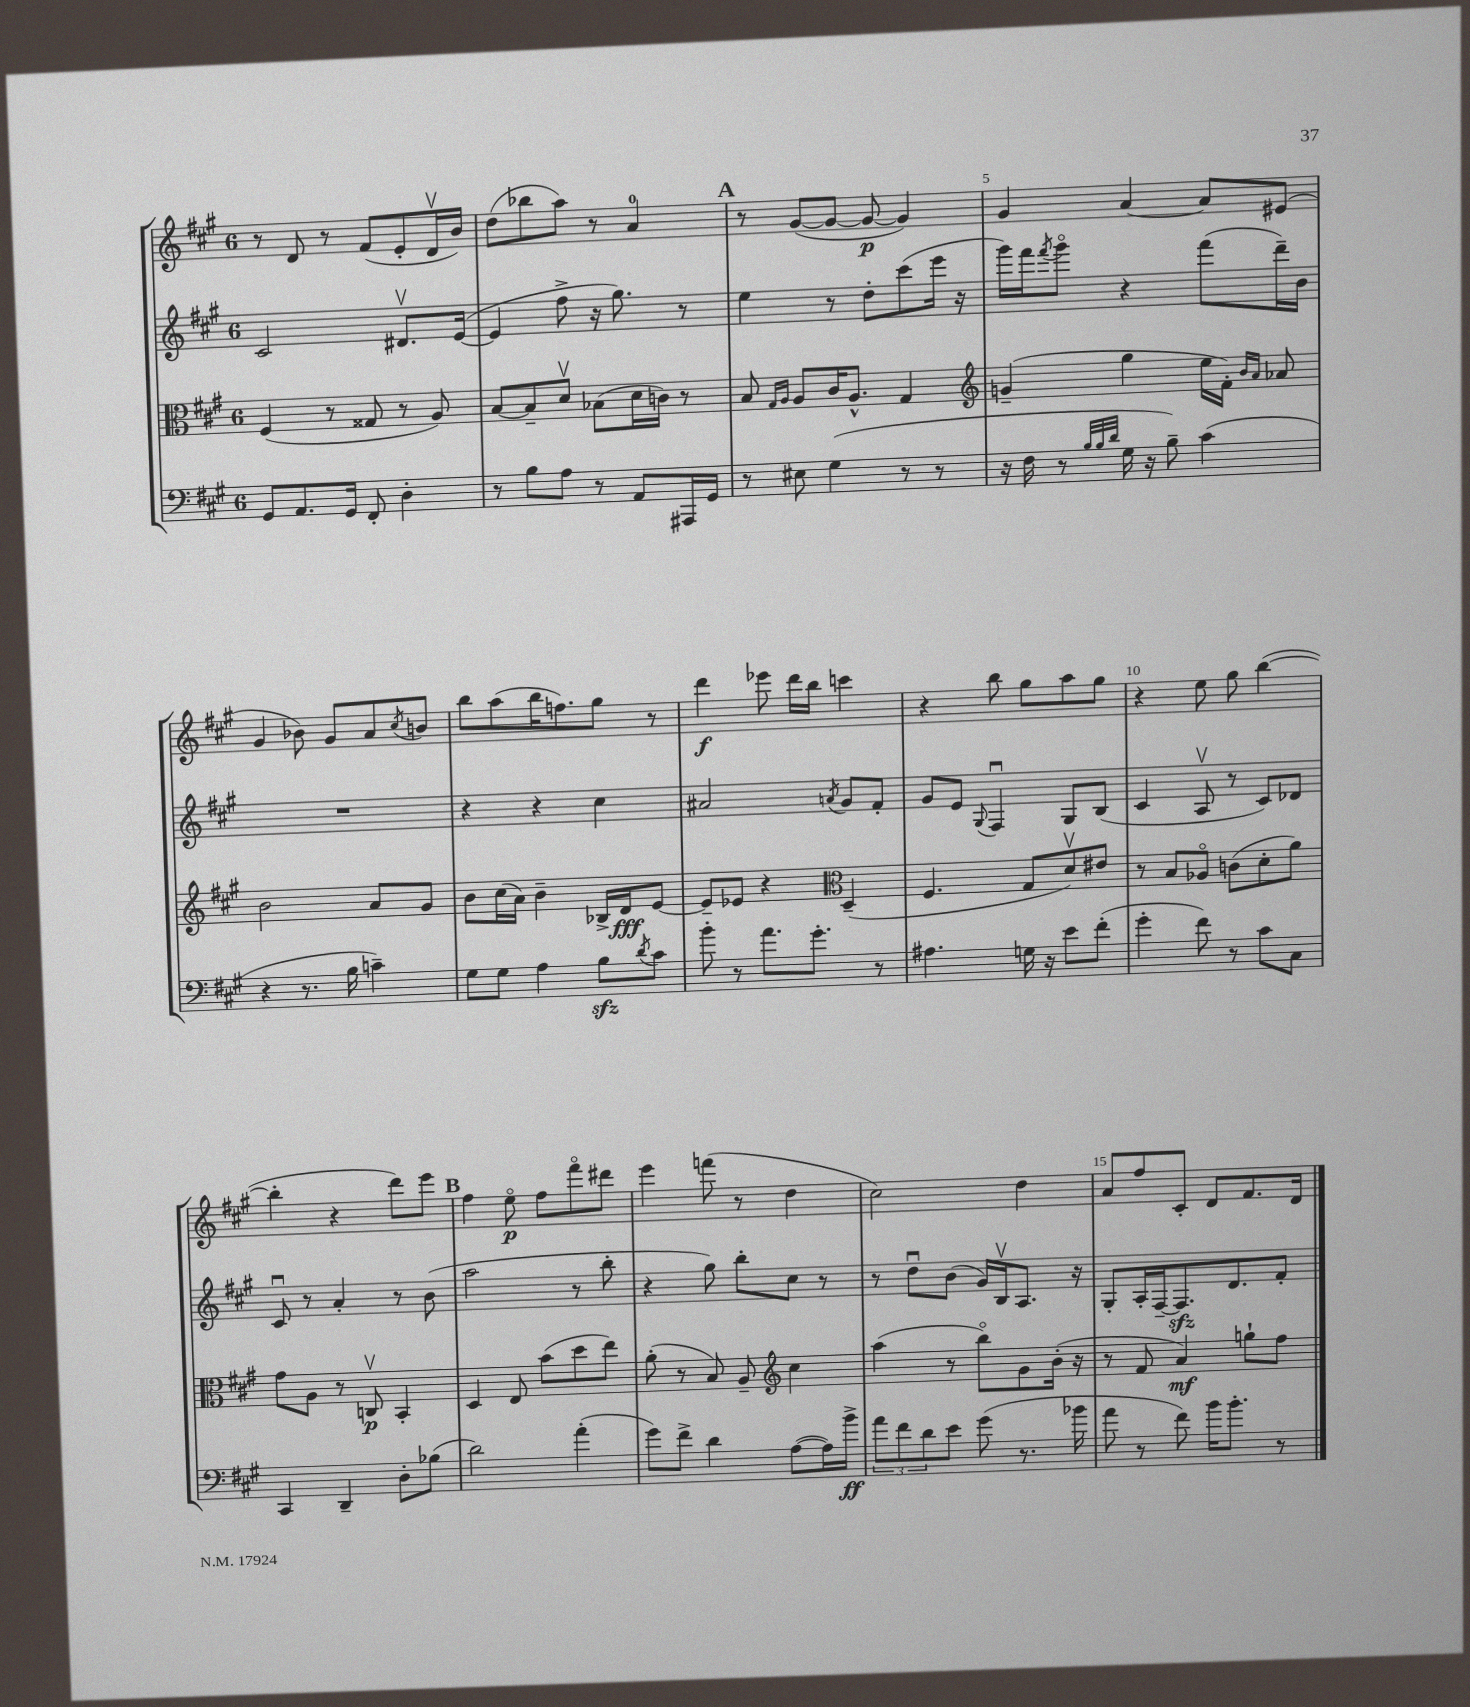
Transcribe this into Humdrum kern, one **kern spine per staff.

**kern	**dynam	**kern	**dynam	**kern	**kern	**dynam
*part4	*part4	*part3	*part3	*part2	*part1	*part1
*staff4	*staff4	*staff3	*staff3	*staff2	*staff1	*staff1
*clefF4	*	*clefC3	*	*clefG2	*clefG2	*
*k[f#c#g#]	*	*k[f#c#g#]	*	*k[f#c#g#]	*k[f#c#g#]	*
*M6/8	*	*M6/8	*	*M6/8	*M6/8	*
=2	=2	=2	=2	=2	=2	=2
8GG#/L	.	(4F#/	.	2c#/	8r	.
8.AA/	.	.	.	.	8d/	.
.	.	8r	.	.	8r	.
16GG#/Jk	.	.	.	.	.	.
8FF#'/	.	8G##X/	.	.	(8f#/L	.
4D'\	.	8r	.	8.d#Xv/L	8e'/	.
.	.	8A/)	.	.	16dv/L	.
.	.	.	.	([16e/Jk	16b/JJ)	.
=3	=3	=3	=3	=3	=3	=3
8r	.	[8B/L	.	4e/]	(8dd\L	.
8B\L	.	8B~/]	.	.	8bb-X\	.
8A\J	.	8dv/J	.	8ff#^\	8aa\J)	.
8r	.	(8B-X\L	.	16r	8r	.
.	.	.	.	8.gg#\)	.	.
8AA/L	.	16d\L	.	.	4a/	.
.	.	16cn\JJ)	.	.	.	.
16AAA#X/L	.	8r	.	8r	.	.
16GG#/JJ	.	.	.	.	.	.
!!LO:REH:place=s1:t=A
=4	=4	=4	=4	=4	=4	=4
8r	.	8B/	.	4ee\	8r	.
.	.	16qqG#/LL	.	.	.	.
.	.	16qqA/JJ	.	.	.	.
8E#X\	.	8A/L	.	.	([8g#/L	.
(4G#\	.	16c#/K	.	8r	8g#/J_	.
.	.	8.A^^/J	.	.	.	.
.	.	.	.	8dd'\L	8g#/_	p
8r	.	4G#/	.	(8ccc#\	4g#/])	.
8r	.	.	.	16eee\Jk	.	.
.	.	.	.	16r	.	.
=5	=5	=5	=5	=5	=5	=5
*	*	*clefG2	*	*	*	*
16r	.	(4gn~/	.	16ggg#\LL)	4g#/	.
16F#\	.	.	.	16fff#\J	.	.
.	.	.	.	8qfff#/	.	.
8r	.	.	.	8ggg#\J	.	.
32qqB/LLL	.	.	.	.	.	.
32qqB/	.	.	.	.	.	.
32qqd/JJJ	.	.	.	.	.	.
16G#\	.	4gg#\	.	4r	[4a/	.
16r	.	.	.	.	.	.
8B~\)	.	.	.	.	.	.
(4c#\	.	16ee\LL	.	(8fff#\L	8a/L]	.
.	.	16f#'\JJ)	.	.	.	.
.	.	16qqb/LL	.	.	.	.
.	.	16qqa/JJ	.	.	.	.
.	.	8a-X/	.	16ddd~\L)	(8e#X/J	.
.	.	.	.	16b\JJ	.	.
!!LO:LB:g=z
=6	=6	=6	=6	=6	=6	=6
4r	.	2b\	.	2.r	4g#/	.
8.r	.	.	.	.	8b-X\)	.
.	.	.	.	.	8g#/L	.
16B\	.	.	.	.	.	.
4cn~\)	.	8a/L	.	.	8a/	.
.	.	.	.	.	8qcc#/	.
.	.	8g#/J	.	.	8bn/J	.
=7	=7	=7	=7	=7	=7	=7
8G#\L	.	8b\L	.	4r	8bb\L	.
8G#\J	.	(16cc#\L	.	.	(8aa\	.
.	.	16a\JJ)	.	.	.	.
4A\	.	4b~\	.	4r	16bb\K	.
.	.	.	.	.	8.ffn\)	.
8Bzz\L	.	16B-X^/LL	.	4cc#\	8gg#\J	.
.	.	16d/J	fff	.	.	.
8qd/	.	.	.	.	.	.
8c#\J	.	[8e/J	.	.	8r	.
=8	=8	=8	=8	=8	=8	=8
8b'\	.	8e~/L]	.	2a#X/	4ddd\	f
8r	.	8e-X/J	.	.	.	.
8.a\L	.	4r	.	.	8eee-X\	.
.	.	.	.	.	16ddd\LL	.
8.g#'\J	.	.	.	.	16bb\JJ	.
*	*	*clefC3	*	*	*	*
.	.	.	.	8qan/	.	.
.	.	(4D~/	.	8g#/L	4cccn\	.
8r	.	.	.	8f#'/J	.	.
=9	=9	=9	=9	=9	=9	=9
4.A#X\	.	4.F#/	.	8g#/L	4r	.
.	.	.	.	8e/J	.	.
.	.	.	.	8qqG#/	.	.
.	.	.	.	4F#u/	8bb\	.
16Gn\	.	8G#/L	.	.	8gg#\L	.
16r	.	.	.	.	.	.
8e\L	.	8dv/)	.	8G#/L	8aa\	.
(8f#'\J	.	8e#X/J	.	(8B/J	8gg#\J	.
=10	=10	=10	=10	=10	=10	=10
4g#'\	.	8r	.	4c#/	4r	.
.	.	8B/L	.	.	.	.
8f#\)	.	8A-X/J	.	8Av/	8ee\	.
8r	.	(8cn\L	.	8r	8gg#\	.
8c#\L	.	8d'\	.	8c#/L)	([4bb\	.
8C#\J	.	8a\J)	.	8d-X/J	.	.
!!LO:LB:g=z
=11	=11	=11	=11	=11	=11	=11
4CC#/	.	8g#\L	.	8c#u/	4bb'\]	.
.	.	8A\J	.	8r	.	.
4DD~/	.	8r	.	4a'/	4r	.
.	.	8Cnv/	p	.	.	.
8D'\L	.	4BB'/	.	8r	8ddd\L)	.
(8B-X\J	.	.	.	(8b\	8eee\J	.
!!LO:REH:place=s1:t=B
=12	=12	=12	=12	=12	=12	=12
2d\)	.	4D/	.	2aa\	4ff#\	.
.	.	8E/	.	.	8ee\	p
.	.	(8b\L	.	.	8ff#\L	.
(4a'\	.	8dd\	.	8r	8fff#\	.
.	.	8ee\J)	.	8bb'\	8ddd#X\J	.
=13	=13	=13	=13	=13	=13	=13
8g#\L)	.	(8a'\	.	4r	4eee\	.
8f#^\J	.	8r	.	.	.	.
4d\	.	8B/)	.	8gg#\)	(8fffn\	.
.	.	8A~/	.	8bb'\L	8r	.
*	*	*clefG2	*	*	*	*
([8A\L	.	4cc#\	.	8cc#\J	4dd\	.
16A\L])	.	.	.	8r	.	.
16b^\JJ	ff	.	.	.	.	.
=14	=14	=14	=14	=14	=14	=14
12a\L	.	(4aa\	.	8r	2cc#\)	.
12f#\	.	.	.	.	.	.
.	.	.	.	8ddu\L	.	.
12d\	.	.	.	.	.	.
8e\J	.	8r	.	(8b\J	.	.
(8g#\	.	8bb\L)	.	16g#/LL)	.	.
.	.	.	.	16Bv/J	.	.
8.r	.	8g#\	.	8.A/J	4dd\	.
.	.	(16b'\Jk	.	.	.	.
16b-X\	.	16r	.	16r	.	.
=15	=15	=15	=15	=15	=15	=15
8a\	.	8r	.	8G#'/L	8a/L	.
8r	.	8f#/	.	16A'/L	8ff#/	.
.	.	.	.	[16F#~/J	.	.
8f#\)	.	4a/)	mf	8.F#zz/]	8c#'/J	.
16b\KL	.	.	.	.	8d/L	.
8.b'\J	.	.	.	8.d/	.	.
.	.	8ggn`\L	.	.	8.f#/	.
8r	.	8ff#\J	.	8f#'/J	.	.
.	.	.	.	.	16d/Jk	.
==	==	==	==	==	==	==
*-	*-	*-	*-	*-	*-	*-
